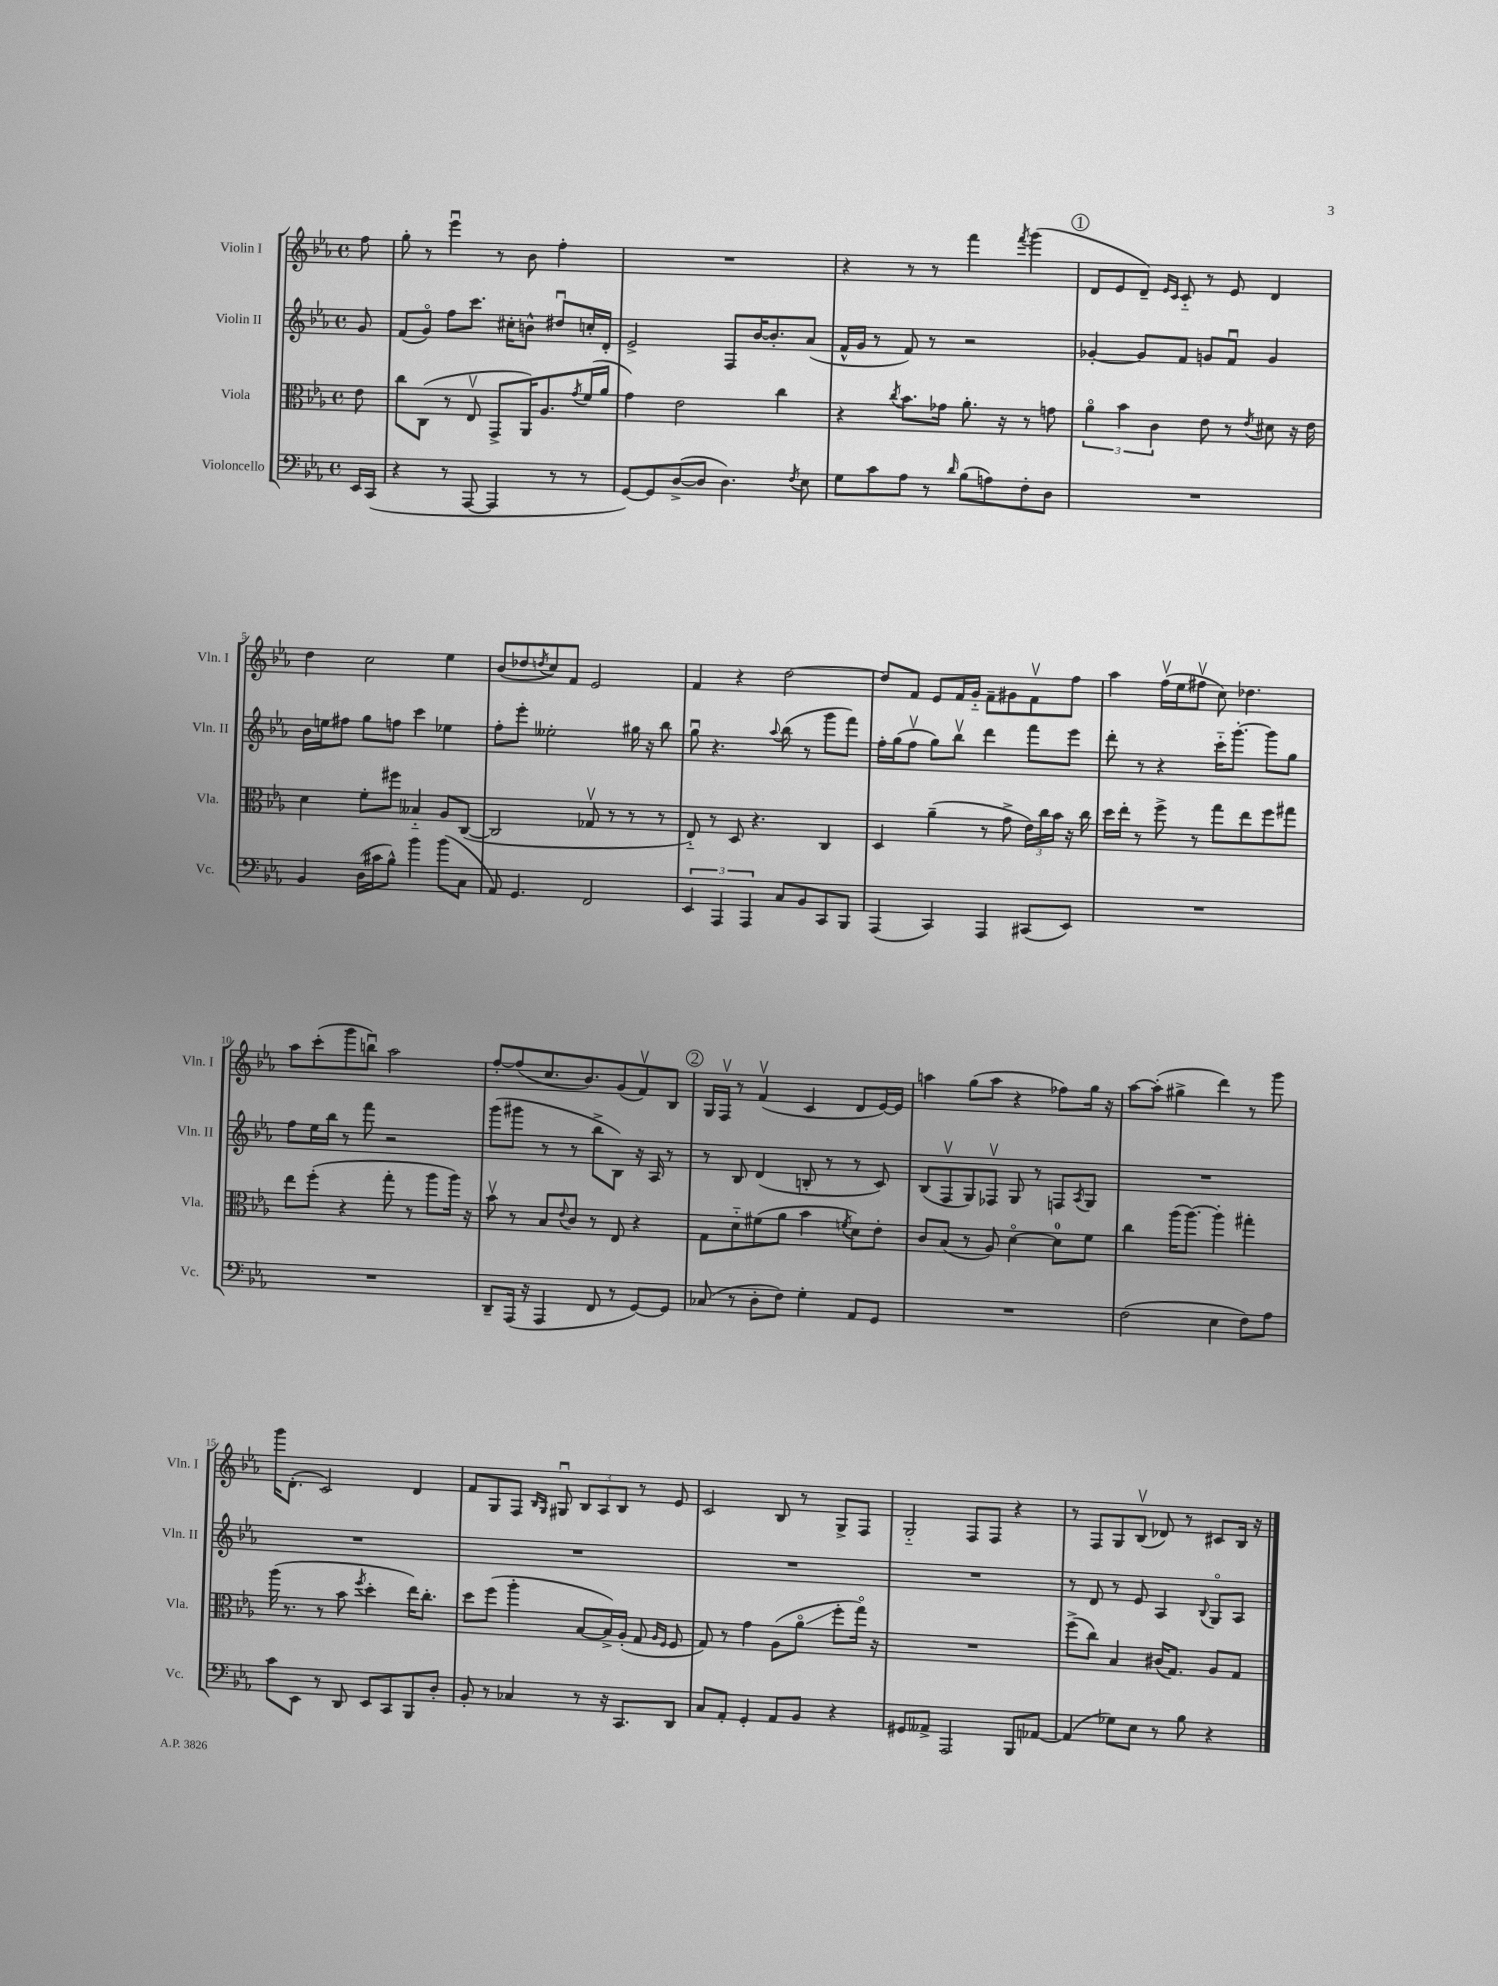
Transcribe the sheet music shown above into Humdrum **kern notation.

**kern	**kern	**kern	**kern
*staff4	*staff3	*staff2	*staff1
*clefF4	*clefC3	*clefG2	*clefG2
*k[b-e-a-]	*k[b-e-a-]	*k[b-e-a-]	*k[b-e-a-]
*M4/4	*M4/4	*M4/4	*M4/4
*met(c)	*met(c)	*met(c)	*met(c)
16EE-/LL	8e-\	8g/	8ff\
(16CC/JJ	.	.	.
=	=	=	=
4r	8cc\L	(8f/L	8gg'\
.	(8C\J	8go/J)	8r
8r	8r	8ff\L	4eee-u\
[8AAA-/	8E-v/	8.ccc\J	.
4AAA-/]	8GG^/L	.	8r
.	.	16cc#'\LK	.
.	16AA-/K)	8b^^\J	8b-\
.	8.A-/	.	.
8r	.	8dd#u/L	4ff'\
.	8qg/	.	.
8r	(16f/L	16cc'/L	.
.	16a-/JJ	16d'/JJ	.
=	=	=	=
[8GG/L)	4g\)	2e-^/	1r
8GG/]	.	.	.
([8D^/	2e-\	.	.
8D/]J	.	.	.
4.D\)	.	8F/L	.
.	.	[16b-/K	.
.	.	8.b-'/]	.
.	4cc\	.	.
8qF/	.	.	.
8E-\	.	(8a-/J	.
=	=	=	=
8G\L	4r	16f^^/LL	4r
.	.	16g/JJ	.
8c\	.	8r	.
.	8qcc/	.	.
8A-\J	8.b-\L	8f/)	8r
8r	.	8r	8r
.	16g-\Jk	.	.
16qqd/	.	.	.
(8B-\L	8.a-'\	2r	4fff\
8A\)	.	.	.
.	16r	.	.
.	.	.	8qfff/
8F'\	8r	.	(4ggg\
8D\J	8g\	.	.
=	=	=	=
1r	6a-o\	[4g-'/	8d/L
.	.	.	8e-/
.	6b-\	.	.
.	.	8g-/]L	8d~/J)
.	6c\	.	.
.	.	.	16qqe-/LL
.	.	.	16qqc/JJ
.	.	8f/J	8c'~/
.	8e-\	8g/L	8r
.	8r	8fu/J	8e-/
.	8qe-/	.	.
.	8d#\	4g/	4d/
.	16r	.	.
.	16e-\	.	.
=	=	=	=
4BB-/	4d\	16b-\LL	4dd\
.	.	16ee\J	.
.	.	8ff#\J	.
(16D\LL	8f'\L	8gg\L	2cc\
16c#\J	.	.	.
8B-^^\J)	8ff#\J	8ff\J	.
4b-\	4B--'~/	4ccc\	.
(8b-\L	8A-/L	4ee-\	4ee-\
8C\J	([8C/J	.	.
=	=	=	=
8AA-/)	2C/]	8ff'\L	(8b-/L
4.GG/	.	8eee-'\J	8dd-/
.	.	.	8qdd/
.	.	2ee--'\	8cc/)
.	.	.	8f/J
2FF/	8G-v/	.	2e-/
.	8r	.	.
.	8r	16gg#\	.
.	.	16r	.
.	8r	8bb-\	.
=	=	=	=
6EE-/	8E-'~/)	8ggu\	4f/
.	8r	4.r	.
6AAA-/	.	.	.
.	8D/	.	4r
6AAA-/	.	.	.
.	4.r	.	.
.	.	8qqaa-/	.
8C/L	.	(8bb-\	[2dd\
8BB-/	.	8r	.
8CC/	4C/	8ggg\L	.
8BBB-/J	.	8fff\J)	.
=	=	=	=
(4AAA-/	4D/	16ff'\LL	8dd/]L
.	.	(16gg\J	.
.	.	8ffv\J	8f/J
4CC/)	(4a-~\	8gg\L)	8e-/L
.	.	8bb-v\J	16f/L
.	.	.	16g'~/JJ
4AAA-/	8r	4ddd\	8f~\L
.	8g^\	.	8g#\
(8CC#/L	24e-\LL)	8fff\L	8fv\
.	24cc\	.	.
.	24b-\JJ	.	.
8EE-/J)	16r	8eee-\J	8ff\J
.	16cc\	.	.
=	=	=	=
1r	16dd\LL	8ddd'\	4aa-\
.	16ee-'\JJ	.	.
.	8r	8r	.
.	8ff^\	4r	(16ffv\LL
.	.	.	16ee-\J
.	8r	.	8ff#v\J
.	8gg\L	16ccc'~\LK	8cc\)
.	.	[8.ggg'\J	.
.	8ee-\	.	4.dd-\
.	8ff\	8ggg\]L	.
.	8gg#\J	8gg\J	.
=	=	=	=
1r	8ee-\L	8ff\L	8aa-\L
.	(8ff'\J	16ee-\L	(8ccc'\
.	.	16bb-\JJ	.
.	4r	8r	8ggg\
.	.	8fff\	8bbu\J)
.	8gg'\	2r	2aa-\
.	8r	.	.
.	8aa-\L	.	.
.	16aa-\Jk)	.	.
.	16r	.	.
=	=	=	=
8DD~/L	8b-v\	(8ggg\L	[8ff'/L
(16AAA-/Jk	8r	8ggg#\J	(8ff/]
16r	.	.	.
4AAA-/	8B-/L	8r	8.cc/
.	8qqe-/	.	.
.	8c/J	8r	.
.	.	.	8.b-/)
8FF/	8r	8bb-^\L	.
8r	8E-/	8B-\J)	(8g/
[8GG/L)	4r	16r	8fv/)
.	.	16A-/	.
8GG/]J	.	8r	8B-/J
=	=	=	=
(8C-/	8G\L	8r	16G/LL
.	.	.	16Fv/JJ
8r	8d'~\	8B-/	8r
8D'\L	(8f#\	(4d/	(4fv/
8F\J)	8a-\J	.	.
4G'\	4b-\	8B'/	4c/
.	.	8r	.
.	8qf/	.	.
8AA-/L	8d\L)	8r	8d/L
8GG/J	8e-'\J	8c/)	[16e-/L)
.	.	.	16e-/]JJ
=	=	=	=
1r	8c/L	(8B-/L	4aa\
.	(8B-/J	8Fv/	.
.	8r	8G/)	(8gg\L
.	8A-/)	8F-v/J	8aa\J
.	[4do\	8G/	4r
.	.	8r	.
.	8d\]L	8F/L	8ff-\L)
.	.	8qA-/	.
.	8f\J	8G/J	16gg\Jk
.	.	.	16r
=	=	=	=
(2F\	4cc\	1r	[8aa-\L
.	.	.	(8aa-'\]J
.	(16aa-\LK	.	4gg#^\
.	[8.aa-\J)	.	.
4E-\	4aa-'\]	.	4ddd\)
8F\L)	4gg#'\	.	8r
8A-\J	.	.	8ggg\
=	=	=	=
8c\L	(16aa-\	1r	16ggg\LK
.	8.r	.	(8.d'\J
8EE-\J	.	.	.
8r	8r	.	2c/)
8DD/	8b-\	.	.
.	8qff/	.	.
8EE-/L	4dd'\	.	.
8CC/	.	.	.
8BBB-/	16ee-\LK)	.	4d/
.	8.cc'\J	.	.
8D'/J	.	.	.
=	=	=	=
8BB-'/	8dd\L	1r	8f/L
8r	(8ff\J	.	8G/
4C-/	4aa-'\	.	8F/J
.	.	.	16qqB-/LL
.	.	.	16qqG/JJ
.	.	.	8G#u/
8r	[8B-/L	.	12B-/L
.	.	.	12A-/
16r	16B-^/]L)	.	.
.	.	.	12B-/J
8.CC/L	(16A-'/JJ	.	.
.	8G/	.	8r
.	16qqA-/LL	.	.
.	16qqF/JJ	.	.
8DD/J	8F/	.	8e-/
=	=	=	=
8C/L	8G/)	1r	2c/
8AA-'/J	8r	.	.
4GG'/	4g\	.	.
8AA-/L	(8A-\L	.	8B-/
8BB-/J	8a-o\J	.	8r
4r	8ff'\L	.	8G^/L
.	16ggo\Jk)	.	8F/J
.	16r	.	.
=	=	=	=
8GG#/L	1r	1r	2G'~/
8AA--^/J	.	.	.
2AAA-/	.	.	.
.	.	.	8F/L
.	.	.	8F/J
8BBB-/L	.	.	4r
[8AA-/J	.	.	.
=	=	=	=
(4AA-/]	(8ff^\L	8r	8r
.	8cc\J)	8d/	8F/L
8G-\L)	4B-/	8r	8G/
8E-\J	.	8e-/	(8B-v/J
8r	(16c#/LK	4A-/	8d-/)
.	8.G/J)	.	.
8B-\	.	.	8r
.	.	8qqB-/	.
4r	8A-/L	8Go/L	8c#/L
.	8G/J	8A-/J	16B-/Jk
.	.	.	16r
==	==	==	==
*-	*-	*-	*-
